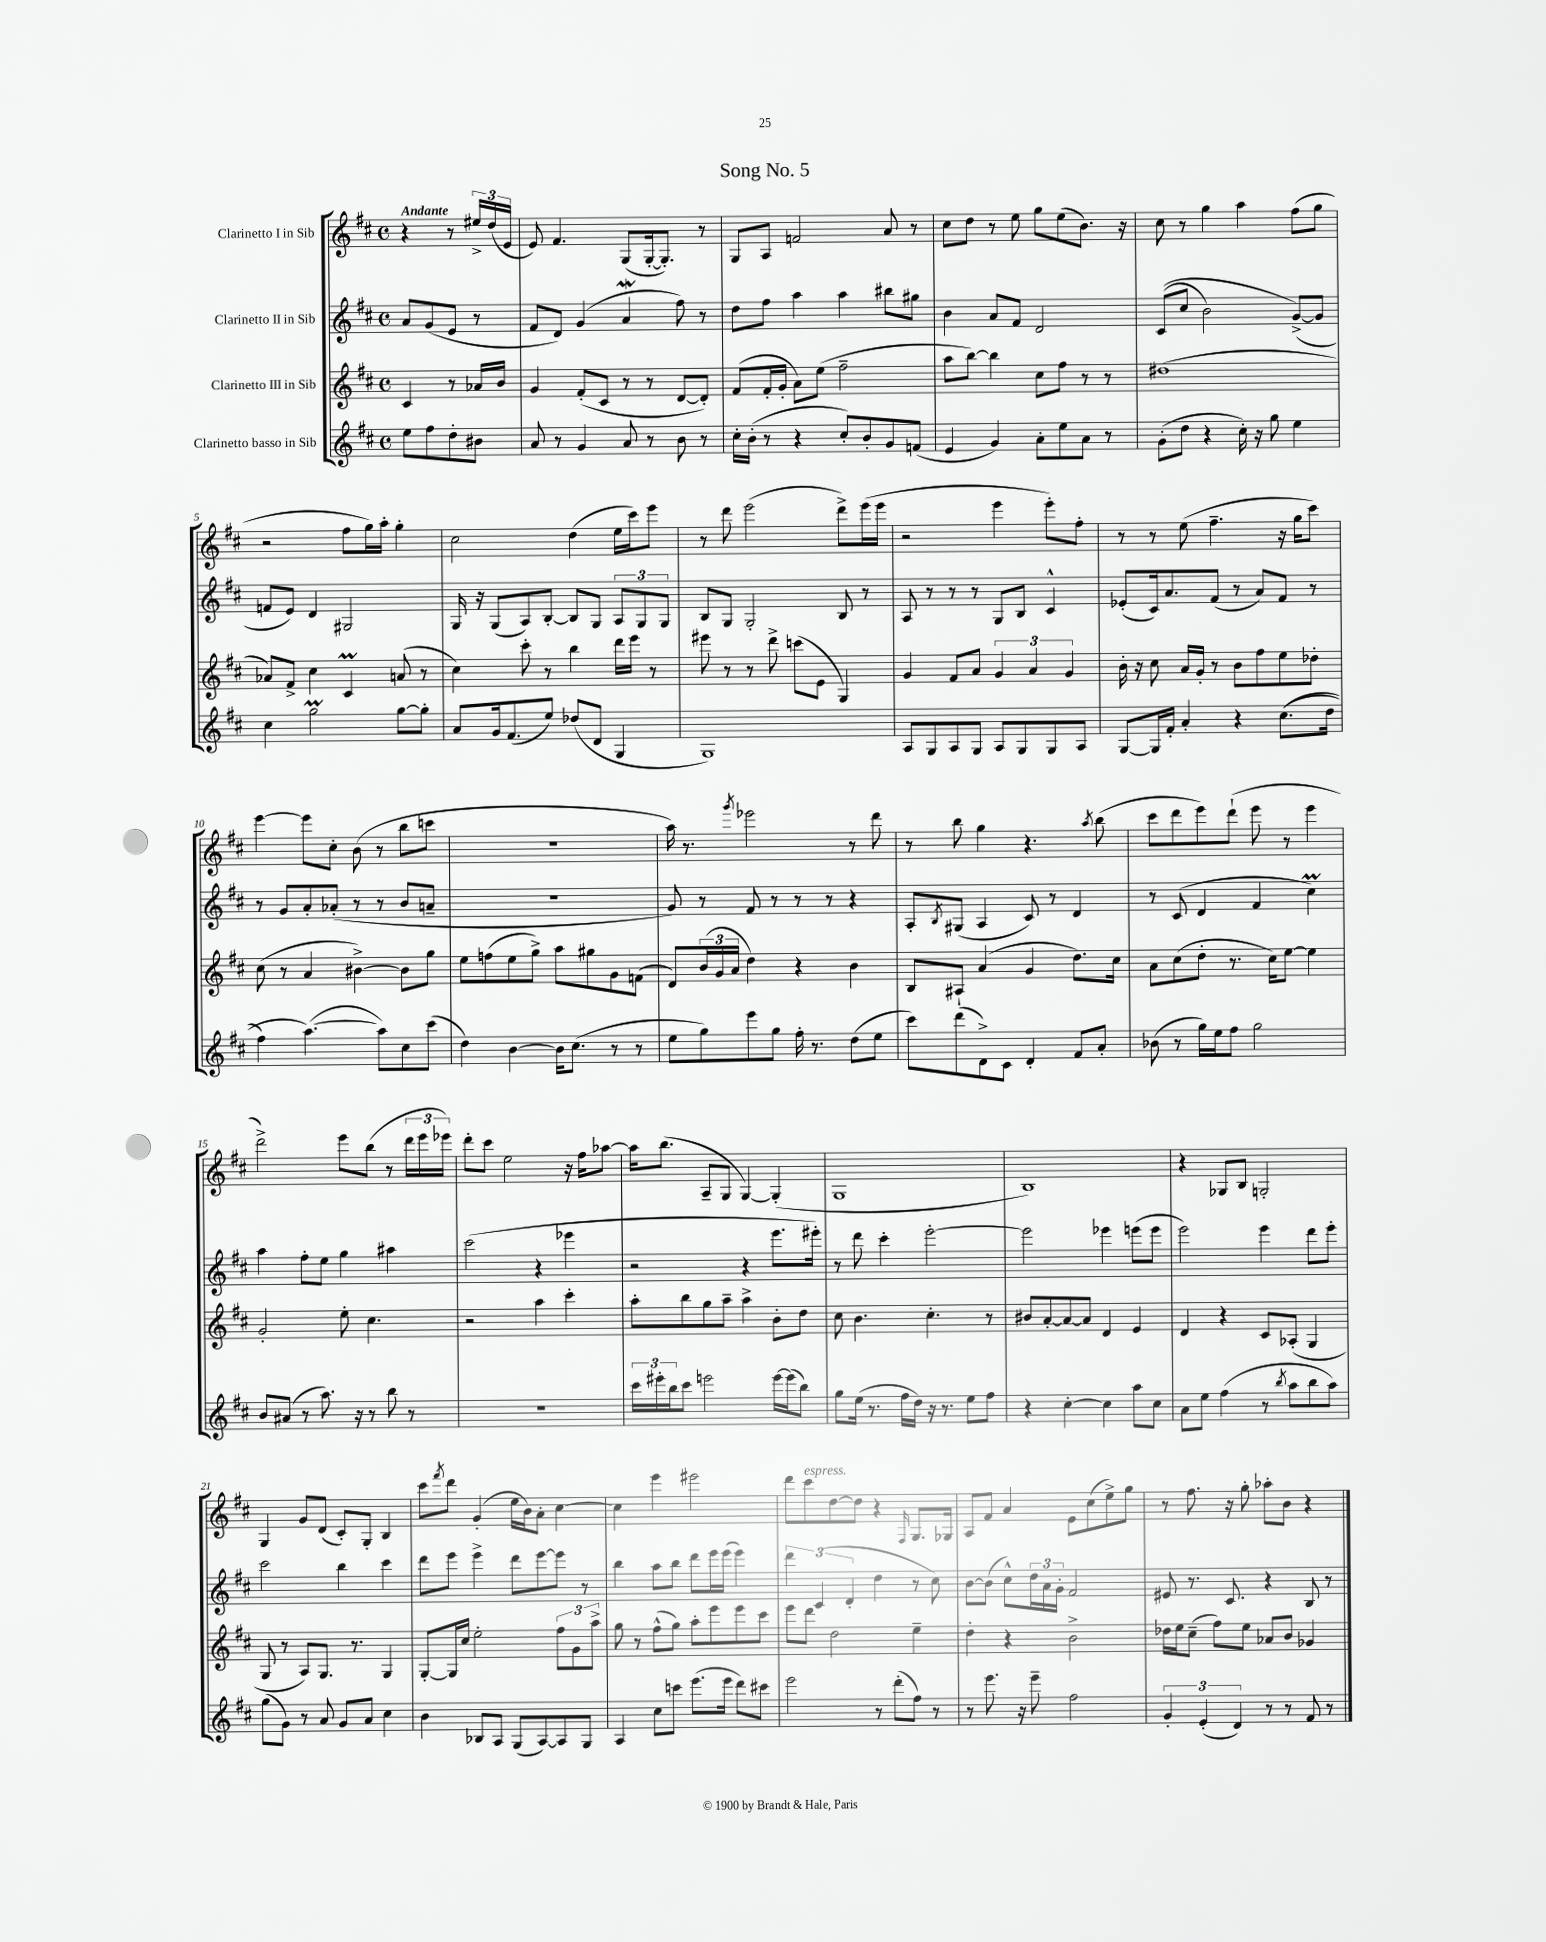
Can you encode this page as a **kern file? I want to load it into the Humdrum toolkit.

**kern	**kern	**kern	**kern
*part4	*part3	*part2	*part1
*staff4	*staff3	*staff2	*staff1
*I"Clarinetto basso in Sib	*I"Clarinetto III in Sib	*I"Clarinetto II in Sib	*I"Clarinetto I in Sib
*clefG2	*clefG2	*clefG2	*clefG2
*k[f#c#]	*k[f#c#]	*k[f#c#]	*k[f#c#]
*M4/4	*M4/4	*M4/4	*M4/4
*met(c)	*met(c)	*met(c)	*met(c)
=	=	=	=
!	!	!	!LO:TX:a:B:t=Andante
8ee\L	4c#/	8a/L	4r
8ff#\	.	(8g/	.
8dd'\	8r	8e/J	8r
8b#X\J	16a-X/LL	8r	24ee#X^/LL
.	.	.	(24dd/
.	16b/JJ	.	.
.	.	.	24e/JJ
=1	=1	=1	=1
8a/	4g/	8f#/L	8e/)
8r	.	8d/J)	4.f#/
4g/	(8f#'/L	(4g/	.
.	8c#/J	.	.
8a/	8r	4aW/	(8G/L
8r	8r	.	[16G'/k
.	.	.	8.G'/J])
8b\	[8d/L	8ff#\)	.
8r	8d'/J])	8r	8r
=2	=2	=2	=2
16cc#'\LL	(8f#/L	8dd\L	8G/L
(16b'\JJ	.	.	.
8r	16f#'/L	8ff#\J	8A/J
.	16g'/JJ	.	.
4r	8a\L)	4aa\	2fn/
.	(8ee\J	.	.
8cc#'/L)	2ff#~\	4aa\	.
8b'/	.	.	.
8g/	.	8bb#X\L	8a/
(8fn/J	.	8gg#X\J	8r
=3	=3	=3	=3
4e/	8aa\L	4b\	8cc#\L
.	[8bb\J)	.	8dd\J
4g/)	4bb\]	8a/L	8r
.	.	8f#/J	8ee\
8a'\L	8cc#\L	2d/	8gg\L
8ee\	8ff#\J	.	(8ee\
8a\J	8r	.	8.b\J)
8r	8r	.	.
.	.	.	16r
=4	=4	=4	=4
(8g'\L	(1dd#X	((8c#/L	8cc#\
8dd\J	.	8cc#/J	8r
4r	.	2b\)	4gg\
16cc#'\)	.	.	4aa\
16r	.	.	.
8gg\	.	.	.
4ee\	.	([8g^/L)	(8ff#\L
.	.	8g/J]	8gg\J
!!LO:LB:g=z
=5	=5	=5	=5
4cc#\	8a-X/L)	8fn/L	2r
.	8f#^/J	8e/J)	.
2ggM\	4cc#\	4d/	.
.	4c#m/	2G#X/	8ff#\L
.	.	.	16gg\L)
.	.	.	16aa'\JJ
[8gg\L	(8an/	.	4gg'\
8gg'\J]	8r	.	.
=6	=6	=6	=6
8a/L	4cc#\)	16G/	2cc#\
.	.	16r	.
16g/k	.	(8G/L	.
(8.f#/	.	.	.
.	8ccc#'\	8A/)	.
8ee/J)	8r	[8B'/J	.
(8dd-X/L	4bb\	8B/L]	(4dd\
8d/J	.	8G/J	.
4G/	16ddd\LL	12A/L	16ee\LL
.	16eee\JJ	.	16ccc#\J)
.	.	12G/	.
.	8r	.	8eee\J
.	.	12G/J	.
=7	=7	=7	=7
1G)	8eee#X\	8B/L	8r
.	8r	8G/J	8ddd\
.	8r	2G'/	(2eee\
.	8ddd^\	.	.
.	(8cccn\L	.	.
.	8e\J	.	.
.	4G/)	8B/	8ddd^\L)
.	.	8r	(16eee\L
.	.	.	16eee\JJ
=8	=8	=8	=8
8A/L	4g/	8A/	2r
8G/	.	8r	.
8A/	8f#/L	8r	.
8G/J	8a/J	8r	.
8A/L	6g/	8G/L	4eee\
8G/	.	8B/J	.
.	6a/	.	.
8G/	.	4c#^^/	8eee'\L)
.	6g/	.	.
8A/J	.	.	8ff#'\J
=9	=9	=9	=9
[8G/L	16b'\	(8e-X'/L	8r
.	16r	.	.
16G/L]	8cc#\	16c#/k)	8r
16f#'/JJ	.	8.a/	.
4a'/	16a/LL	.	(8ee\
.	16g'/JJ	.	.
.	8r	(8f#/J	4.ff#~\
4r	8b\L	8r	.
.	8ff#\	8a/L)	.
((8.cc#\L	8ee\	8f#/J	16r
.	.	.	16gg\KL
.	8dd-X'\J	8r	8ccc#\J)
16dd\Jk	.	.	.
!!LO:LB:g=z
=10	=10	=10	=10
4ff#\)	(8cc#\	8r	[4eee\
.	8r	8g/L	.
([4.aa\)	4a/	8a'/	8eee\L]
.	.	(8a-X'/J	8cc#'\J
.	[4b#X^\)	8r	(8b\
8aa\L])	.	8r	8r
8cc#\	8b#\L]	8b/L	8bb\L
(8ccc#\J	8gg\J	8an~/J	8cccn\J
=11	=11	=11	=11
4dd\)	8ee\L	1r	1r
.	(8ffn\	.	.
[4b\	8ee\	.	.
.	8gg^\J)	.	.
16b\KL]	8aa\L	.	.
(8.cc#\J	.	.	.
.	8gg#X\	.	.
8r	8g\	.	.
8r	(8fn\J	.	.
=12	=12	=12	=12
8ee\L	8d/L)	8g/)	16aa\)
.	.	.	8.r
8gg\)	(24b/L	8r	.
.	24g/	.	.
.	24a/JJ	.	.
.	.	.	8qggg/
8eee\	4dd\)	8f#/	2eee-X\
8gg\J	.	8r	.
16ff#'\	4r	8r	.
8.r	.	.	.
.	.	8r	.
(8dd\L	4b\	4r	8r
8ee\J	.	.	8ddd\
=13	=13	=13	=13
8ccc#\L)	8B/L	8A'/L	8r
.	.	8qB/	.
(8ddd\	8A#X`/J	(8G#X/J	8bb\
8d^\)	(4a/	4A/	4gg\
8c#\J	.	.	.
4d'/	4g/	8c#/)	4.r
.	.	8r	.
8f#/L	8.dd\L)	4d/	.
.	.	.	8qaa/
8a'/J	.	.	(8bb\
.	16cc#\Jk	.	.
=14	=14	=14	=14
(8b-X\	8a\L	8r	8ccc#\L
8r	(8cc#\	(8c#/	8ddd\
16gg\LL)	8dd'\J	4d/	8eee\)
16ee\J	.	.	.
8ff#\J	8.r	.	(8ddd`\J
2gg\	.	4f#/	8eee\
.	16cc#\KL)	.	.
.	[8ee\J	.	8r
.	4ee\]	4cc#m\)	4eee\
!!LO:LB:g=z
=15	=15	=15	=15
8b/L	2g'/	4aa\	2ddd^\)
(8a#X/J	.	.	.
8r	.	8ff#'\L	.
8.aa\)	.	8ee\J	.
.	8ee'\	4gg\	8eee\L
16r	.	.	.
8r	4.cc#\	.	(8bb\J
8bb\	.	4aa#X\	8r
8r	.	.	24ddd\LL
.	.	.	24eee\
.	.	.	24eee-X\JJ)
=16	=16	=16	=16
1r	2r	(2ccc#\	8ddd'\L
.	.	.	8ccc#\J
.	.	.	2ee\
.	4aa\	4r	.
.	4ccc#'\	4eee-X\	16r
.	.	.	16ff#\KL
.	.	.	[8aa-X\J
=17	=17	=17	=17
24ccc#\LL	8aa'\L	2r	16aa-\KL]
24eee#X'\	.	.	.
.	.	.	(8.bb\J
24bb\J	.	.	.
8ccc#\J	8bb\	.	.
2eeen\	8gg\	.	8A~/L
.	8aa~\J	.	8G/J
.	4aa^\	4r	[4G/)
[16eee\LL	8b'\L	8.eee\L	(4G'/]
(16eee\J]	.	.	.
8bb\J)	8dd\J	.	.
.	.	16eee#X'\Jk)	.
=18	=18	=18	=18
8gg\L	8cc#\	8r	1G
(16ee\Jk	4.b\	8ddd\	.
8.r	.	.	.
.	.	4ccc#'\	.
16ff#\LL	.	.	.
16dd\JJ)	.	.	.
16r	4.cc#'\	[2eee'\	.
8.r	.	.	.
8ee\L	.	.	.
8ff#\J	8r	.	.
=19	=19	=19	=19
4r	8b#X/L	2eee\]	1B)
.	[8a'/	.	.
[4cc#'\	8a/_	.	.
.	8a/J]	.	.
4cc#\]	4d/	4eee-X\	.
8aa\L	4e/	(8eeen\L	.
8cc#\J	.	8eee\J	.
=20	=20	=20	=20
8a\L	4d/	2eee\)	4r
8ee\J	.	.	.
(4ff#\	4r	.	8G-X/L
.	.	.	8B/J
8r	8c#/L	4eee\	2Gn'/
8qbb/	.	.	.
8aa\L	(8A-X'/J	.	.
8bb\	4G/	8ddd\L	.
8aa\J)	.	8eee'\J	.
!!LO:LB:g=z
=21	=21	=21	=21
(8gg\L	8G/	2ccc#\	4G/
8g\J)	8r	.	.
8r	8A/L)	.	8g/L
8a/	8.G/J	.	(8d/J
8g/L	.	4bb\	8c#'/L)
.	8.r	.	.
8a/J	.	.	8G'/J
4cc#\	4G/	4ccc#\	4B/
=22	=22	=22	=22
4b\	[8G'/L	8ddd\L	8ccc#\L
.	.	.	8qfff#/
.	16G/L]	8eee\J	8ddd\J
.	16cc#/JJ	.	.
8B-X/L	2ee'\	4eee^\	(4g'/
8A/J	.	.	.
(8G/L	.	8ddd\L	16ee\LL
.	.	.	16b\J)
[8A/)	.	[8eee\	8a'\J
8A/]	12ff#\L	8eee\J]	[4cc#\
.	12g\	.	.
8G/J	.	8r	.
.	12aa^\J	.	.
=23	=23	=23	=23
4A/	8gg\	4bb\	4cc#\]
.	8r	.	.
8cc#\L	(8ff#^^\L	8aa\L	4eee\
8cccn\J	8gg\J)	8bb\J	.
(8.eee\L	8aa'\L	8ddd\L	2eee#X\
.	8eee\	16eee\L	.
16eee\Jk	.	(16eee\JJ	.
8ddd\L)	8eee\	4eee\)	.
8ccc#X\J	8ccc#\J	.	.
=24	=24	=24	=24
2eee\	8eee\L	6ddd\	8ddd\L
!	!	!	!LO:TX:a:i:t=espress.
.	8ddd\J	.	8ccc#\
.	.	(6c#/	.
.	2dd\	.	[8dd\
.	.	6d'/	.
.	.	.	8dd\J]
8r	.	4dd\	4r
(8ddd'\L	.	.	.
.	.	.	16qqF#/
8ff#\J)	4ee~\	8r	8.G/L
8r	.	8cc#\)	.
.	.	.	16G-X/Jk
=25	=25	=25	=25
8r	4dd'\	[8b\L	8A/L
8.eee\	.	(8b\J]	8f#/J
.	4r	8cc#^^\L)	4a/
16r	.	.	.
8eee~\	.	24dd\L	.
.	.	24a\	.
.	.	24g'\JJ	.
2ff#\	2b^\	2f#/	8e\L
.	.	.	(8cc#\
.	.	.	8ee^\)
.	.	.	8gg\J
=26	=26	=26	=26
6g'/	16dd-X\LL	8e#X/	8r
.	16ee\J	.	.
.	(8cc#~\J	8.r	8.ff#\
(6e'/	.	.	.
.	8ff#\L)	.	.
.	.	8.c#/	16r
6d/)	.	.	.
.	8ee\J	.	8gg'\
8r	8a-X/L	4r	8aa-X'\L
8r	8b/J	.	8b\J
8f#/	4g-X/	8B/	4r
8r	.	8r	.
==	==	==	==
*-	*-	*-	*-
